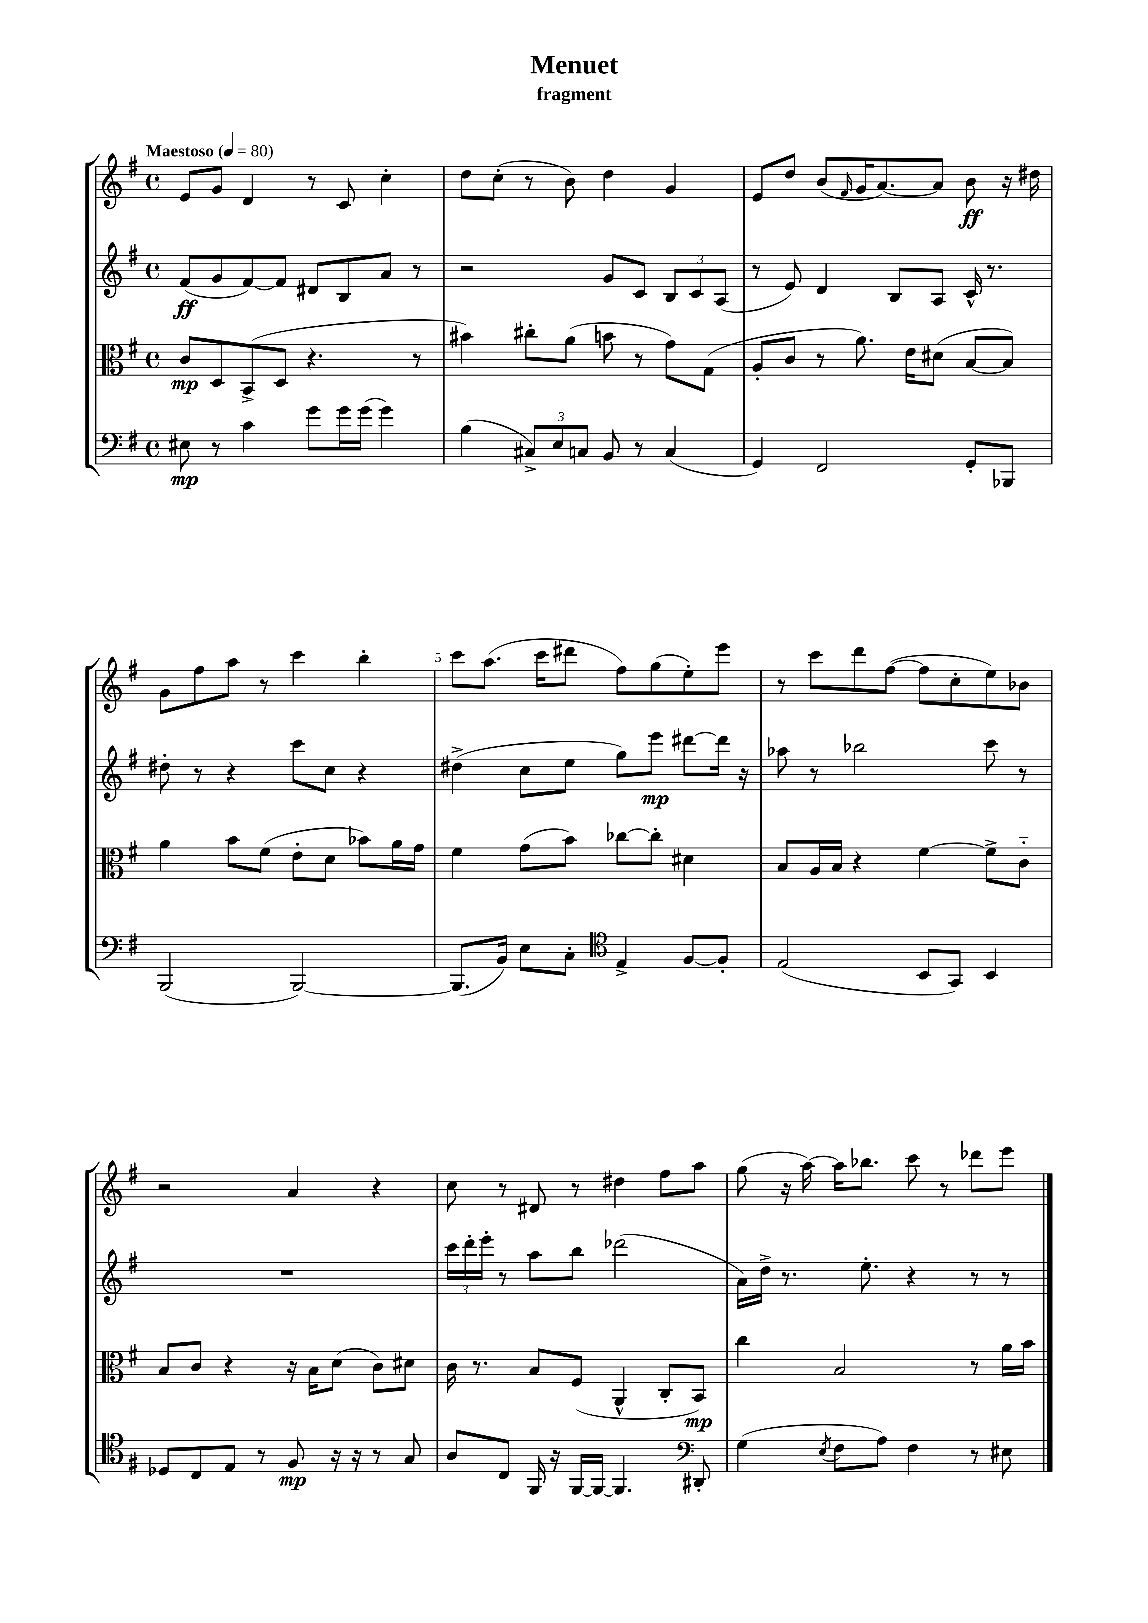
\header { title = "Menuet" subtitle = "fragment" }
<<
\new StaffGroup <<
\new Staff = "s0" {
    \clef treble \key g \major \defaultTimeSignature \time 4/4 \tempo "Maestoso" 4 = 80
    e'8 g'8 d'4 r8 c'8 c''4-. |
    d''8 c''8-.( r8 b'8) d''4 g'4 |
    e'8 d''8 b'8( \grace { fis'16 } g'16 a'8.~) a'8 b'8\ff r16 dis''16 |
    g'8 fis''8 a''8 r8 c'''4 b''4-. |
    c'''8 a''8.( c'''16 dis'''8 fis''8) g''8( e''8-.) e'''8 |
    r8 c'''8 d'''8 fis''8~( fis''8 c''8-. e''8) bes'8 |
    r2 a'4 r4 |
    c''8 r8 dis'8 r8 dis''4 fis''8 a''8 |
    g''8( r16 a''16~) a''16 bes''8. c'''8 r8 des'''8 e'''8 \bar "|." |
}
\new Staff = "s1" {
    \clef treble \key g \major \defaultTimeSignature \time 4/4
    fis'8\ff( g'8 fis'8~) fis'8 dis'8 b8 a'8 r8 |
    r2 g'8 c'8 \tuplet 3/2 { b8 c'8 a8( } |
    r8 e'8) d'4 b8 a8 c'16-^ r8. |
    dis''8-. r8 r4 c'''8 c''8 r4 |
    dis''4->( c''8 e''8 g''8) e'''8\mp dis'''8~ dis'''16 r16 |
    aes''8 r8 bes''2 c'''8 r8 |
    R1 |
    \tuplet 3/2 { c'''16 d'''16-. e'''16-. } r8 a''8 b''8 des'''2( |
    a'16) d''16-> r8. e''8.-. r4 r8 r8 \bar "|." |
}
\new Staff = "s2" {
    \clef alto \key g \major \defaultTimeSignature \time 4/4
    c'8\mp d8 b,8->( d8 r4. r8 |
    bis'4) cis''8-. a'8( b'8 r8 g'8) g8( |
    a8-. c'8 r8 a'8.) e'16 dis'8( b8~ b8) |
    a'4 b'8 fis'8( e'8-. d'8 bes'8) a'16 g'16 |
    fis'4 g'8( b'8) ces''8~ ces''8-. dis'4 |
    b8 a16 b16 r4 fis'4~ fis'8-> c'8-_ |
    b8 c'8 r4 r16 b16 d'8( c'8) dis'8 |
    c'16 r8. b8 fis8( a,4-^ c8-. b,8\mp) |
    c''4 b2 r8 a'16 b'16 \bar "|." |
}
\new Staff = "s3" {
    \clef bass \key g \major \defaultTimeSignature \time 4/4
    eis8\mp r8 c'4 g'8 g'16 g'16( g'4) |
    b4( \tuplet 3/2 { cis8->) e8 c8 } b,8 r8 c4( |
    g,4) fis,2 g,8-. bes,,8 |
    b,,2( b,,2~) |
    b,,8.( b,16) e8 c8-. \clef tenor e4-> fis8~ fis8-. |
    e2( b,8 g,8) b,4 |
    des8 c8 e8 r8 fis8\mp r16 r16 r8 g8 |
    a8 c8 fis,16 r16 fis,16~ fis,16~ fis,4. \clef bass dis,8-. |
    g4( \acciaccatura { e8 } fis8 a8) fis4 r8 eis8 \bar "|." |
}
>>
>>
\layout { \context { \Score \override BarNumber.break-visibility = ##(#f #t #t) barNumberVisibility = #(every-nth-bar-number-visible 5) } }
